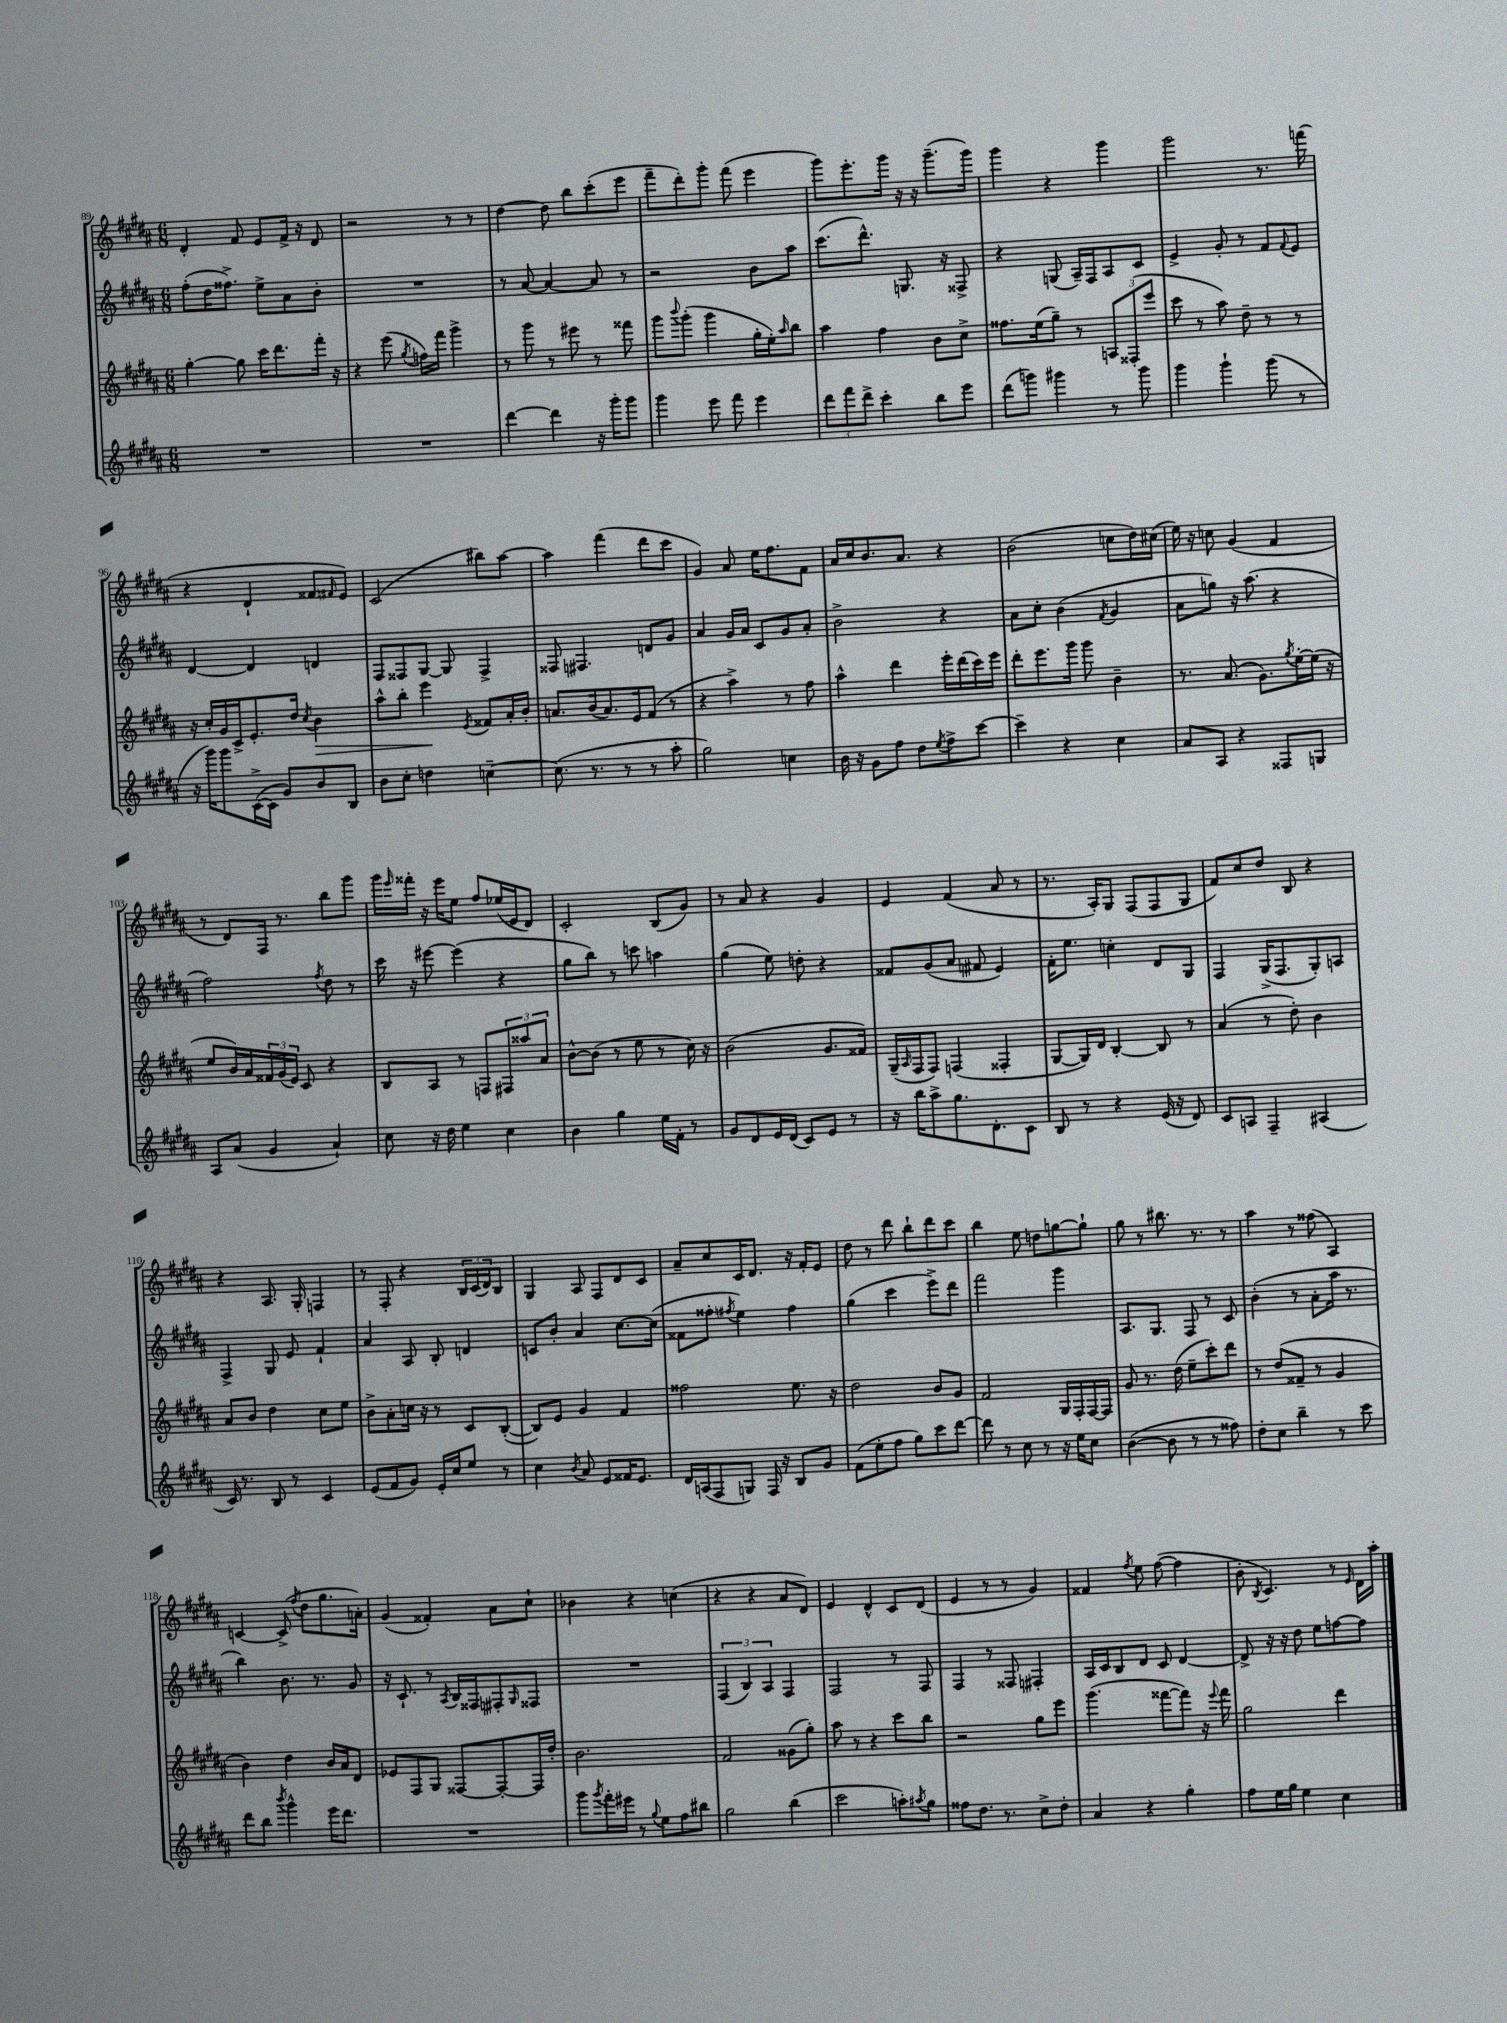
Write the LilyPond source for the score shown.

<<
\new StaffGroup <<
\new Staff = "s0" {
    \clef treble \key b \major \numericTimeSignature \time 6/8
    dis'4-. fis'8 e'8 fis'16-> r16 dis'8 |
    r2 r8 r8 |
    dis''4~ dis''8 b''8 cis'''8-.( e'''8 |
    fis'''8-- dis'''8-.) gis'''8-. fis'''8( e'''4 |
    gis'''8) e'''8.-. gis'''16 r16 r16 gis'''8.--( gis'''16) |
    gis'''4 r4 gis'''4 |
    gis'''2 r8. f'''16( |
    r4 dis'4-! fisis'8 \grace { fis'16 } e'8) |
    cis'2( bis''8) ais''8~ |
    ais''4 fis'''4( dis'''8 cis'''8 |
    gis'4) ais'8 e''16 fis''8. fis'8 |
    ais'16 cis''16 b'8. ais'8. r4 |
    b'2( c''8 dis''16) cis''16( |
    e''16) r16 c''8 gis'4( fis'4 |
    r8 dis'8) fis16 r8. b''8 gis'''8 |
    gis'''16 \grace { e'''16 } fisis'''16-. r16 e'''16 e''8 fis''8 ees''16( e'16 dis'8) |
    cis'2-. b8( gis'8) |
    r8 ais'8 r4 gis'4 |
    e'4 fis'4( ais'8 r8 |
    r8. ais16-.) gis8 fis8( fis8 gis8 |
    fis'8) cis''8 dis''8 b8 r4 |
    r4 ais8. gis16-. f4 |
    r8 fis8-. r4 \tuplet 3/2 { b16 cis'16( dis'16) } b8 |
    gis4 ais8 fis8 dis'8 cis'8 |
    ais'8-- cis''8 cis'16 dis'8. r16 fis'16-. e'8 |
    dis''8 r8 dis'''8 b''8-! dis'''8 cis'''8 |
    b''4 e''8 d''8 g''8~ g''8-! |
    gis''8 r8 bis''8. r8. r8 |
    ais''4 r8 fisis''8( ais4) |
    c'4~ c'8->( \acciaccatura { fis''8 } dis''8 gis''8. a'16-.) |
    gis'4( fisis'4-.) ais'8 cis''8-! |
    bes'4 r4 c''4( |
    r4 r4 ais'8 dis'8) |
    e'4 dis'4-^ cis'8 dis'8( |
    e'4 r8 r8 gis'4) |
    fisis'4 \acciaccatura { fis''8 } e''8 fis''8~( fis''4 |
    b'8-. \acciaccatura { b8 } cis'4.) r8 \grace { e'16 } dis'16 ais''16-. \bar "|." |
}
\new Staff = "s1" {
    \clef treble \key b \major \numericTimeSignature \time 6/8
    fis''8-.( dis''16 fisis''8.->) e''8-> ais'8 b'8-. |
    R2. |
    r8 ais'8~ ais'4~ ais'8 r8 |
    r2 b'8 ais''8 |
    cis'''8.( dis'''8.-^) g8. r16 fisis8-> |
    r4 g8( ais16--) fis16 ais8 cis'8 |
    e'4-> gis'8-. r8 fis'8 \appoggiatura { fis'8 } e'8 |
    dis'4~ dis'4 d'4 |
    fis8 fisis8 gis8~ gis8 fisis4-> |
    fisis8 fis4. d'8 gis'8 |
    ais'4 gis'16 ais'16 cis'8 gis'8 ais'8-. |
    b'2-> r4 |
    ais'8 cis''8-. b'4( \acciaccatura { fis'8 } gis'4 |
    ais'8 g''8) r16 ais''8.( r4 |
    fis''2) \acciaccatura { fis''8 } dis''8 r8 |
    cis'''16 r16 eis'''8~ eis'''4( r4 |
    gis''8 b''8) r8 c'''8 a''4 |
    gis''4( e''8) d''8-. r4 |
    fisis'8 gis'8( ais'8 fis'8 e'4) |
    fis'16-. e''8. c''4-. dis'8 gis8 |
    fis4 gis16->( fis8. gis8-.) a8 |
    fis4-> gis8 e'8 fis'4-! |
    ais'4 ais8 b8-. d'4 |
    c'8 b'8-. ais'4 cis''8.~ cis''16( |
    fisis'8 fisis''8-. \acciaccatura { fis''8 } e''4) fis''4 |
    gis''4( cis'''4 e'''8->) dis'''8 |
    fis'''2 gis'''4 |
    ais8. gis8. fis8 r8 cis'8 |
    b'4-.( r8 ais'8-. ais''16 r8. |
    b''4) b'8. r8. gis'8 |
    r16 cis'8.-! r8 \acciaccatura { ais8 } b16 fisis16 fis8-. \grace { gis16 } fisis8 |
    R2. |
    \tuplet 3/2 { fis4( b4) ais4 } fis4 |
    fis2 r8 fis8 |
    fis4 r8 fisis8 fis4-. |
    ais16 cis'16 b8 dis'8 cis'8 dis'4~ |
    dis'8-> r16 r16 dis''8 e''8 f''8~ f''8 \bar "|." |
}
\new Staff = "s2" {
    \clef treble \key b \major \numericTimeSignature \time 6/8
    gis''4~-. gis''8 cis'''16 dis'''8. fis'''16-. r16 |
    r4 e'''8( \acciaccatura { gis''8 } f''16) fis'''16 gis'''4-> |
    r8 gis'''8 r8 eis'''8 r8 fisis'''8 |
    gis'''8 \appoggiatura { b'''8 } gis'''8-.( gis'''4 gis''16-. e''16-.) \grace { ais''16 } b''8 |
    ais''4 fis''4 b'8 cis''8-> |
    fisis''8. e''16( gis''8--) r8 \tuplet 3/2 { a8 fisis8-.( e'''8 } |
    cis'''8 r8 ais''8) dis''8-- r8 r8 |
    r16 cis''16-. gis'16 cis'16-> e'8.-. dis''16 \acciaccatura { cis''8 } b'4\> |
    ais''8-^ b''8-. e'''4\! \acciaccatura { e'8 } fisis'8 ais'16-. b'16-. |
    a'8. b'16( a'8.) e'16 fis'8( r8 |
    r4 ais''4->) r8 fis''8 |
    ais''4-^ dis'''4 e'''16-. dis'''16( cis'''16) e'''16 |
    dis'''8-. e'''8. gis'''16 gis'''8 b'4-- |
    r8. ais'8.( gis'8.) \acciaccatura { gis''8 } e''16~-. e''16( r16 |
    e''8 b'16) ais'16 \tuplet 3/2 { fisis'16 gis'16( e'16) } cis'8 r4 |
    b8 ais8 r8 f8 \tuplet 3/2 { fis8 aisis''8 ais'8 } |
    b'8~-^ b'8( r8 e''8 r8 cis''16) r16 |
    b'2( gis'8. fisis'16) |
    gis16--( \grace { ais16 } fis16 fis8) f4( fisis4-. |
    gis8~ gis16) dis'16 b4~-. b8 r8 |
    ais'4( r8 dis''8-.) b'4 |
    ais'8 b'8 dis''4 cis''8 e''8 |
    b'8-> ais'8-. c''16 r16 r8 cis'8 b8~-.( |
    b8) e'8 gis'4 fis'4 |
    fisis''2 e''8. r16 |
    dis''2 b'8 gis'8 |
    fis'2 gis16 fis16-. fis16~ fis16 |
    gis'8 r8. dis''16( e''8-- cis'''8-.) dis'''8 |
    r8 dis''8( fisis'8-- r8 gis'4 |
    b'4) dis''4 b'16 ais'16 dis'8 |
    ees'8 fis8 gis8 fisis8~ fisis8~-. fisis16 dis''16-. |
    b'2. |
    fis'2 gisis'8( gis''8-.) |
    ais''8 r8 r4 cis'''8 b''8 |
    r2 gis''8 e'''8 |
    gis'''4.( fisis'''8~ fisis'''8) r16 \appoggiatura { e'''8 } fisis'''16 |
    gis''2 dis'''4 \bar "|." |
}
\new Staff = "s3" {
    \clef treble \key b \major \numericTimeSignature \time 6/8
    R2. |
    R2. |
    dis'''4~ dis'''4 r16 gis'''16-. gis'''8 |
    gis'''4 e'''8 fis'''8 e'''4 |
    \tuplet 3/2 { dis'''8 fis'''8 dis'''8-> } cis'''4-. b''8 e'''8 |
    dis'''8( g'''8) gis'''4 r8 gis'''8 |
    gis'''4 gis'''4-! gis'''8( r8 |
    r16 gis'''16) gis'''8 cis'16~->( cis'16 gis'8) b'8 b8 |
    b'8 cis''8-. d''4 c''4~-- |
    c''8.( r8. r8 r8 ais''8-. |
    gis''2) c''4 |
    b'16 r16 gis'8 fis''8 dis''8 \acciaccatura { e''8 } fis''8-> cis'''8~ |
    cis'''4-- r4 cis''4 |
    ais'8 ais8 r4 fisis8 g8 |
    ais8 ais'8( gis'4 ais'4-!) |
    cis''8 r16 dis''16 e''4 cis''4 |
    b'4 gis''4 e''16 fis'16-. r8 |
    gis'8 dis'8 e'16 dis'16( cis'8) e'8 r8 |
    r16 b''16 ais''8-> gis''8. dis'8.-. cis'8 |
    b8 r8 r4 e'16( r16 dis'8) |
    cis'8 a8 fis4-- ais4( |
    cis'16) r8. b8 r8 cis'4 |
    e'8( fis'8 gis'8) e'16-. cis''16 e''8 r8 |
    cis''4 \acciaccatura { b'8 } ais'8 e'8 fisis'16 e'8. |
    dis'16 a16( fis8 g8) fis16 r16 b8 gis'8 |
    fis'8( e''8-. fis''8 gis''8) cis'''8 dis'''8~ |
    dis'''8 r8 cis''8 r8 r16 e''16 cis''8 |
    b'4~( b'8 r8 r8 fisis''8) |
    dis''8-. cis''8 b''4-- r8 cis'''8 |
    dis'''8 b''8 \acciaccatura { b'''8 } gis'''4-^ e'''16 dis'''8. |
    R2. |
    gis'''8 \acciaccatura { gis'''8 } fis'''16-. eis'''16 r8 \appoggiatura { gis''8 } e''8 fis''8 bis''8 |
    gis''2 b''4( |
    cis'''2 a''8-.) \acciaccatura { ais''8 } gis''8 |
    fisis''8 dis''8. r8. cis''8-> dis''8-. |
    ais'4 r4 gis''4-. |
    fis''8 e''16 gis''16 e''4 cis''4 \bar "|." |
}
>>
>>
\layout { \context { \Score currentBarNumber = #89 } }
